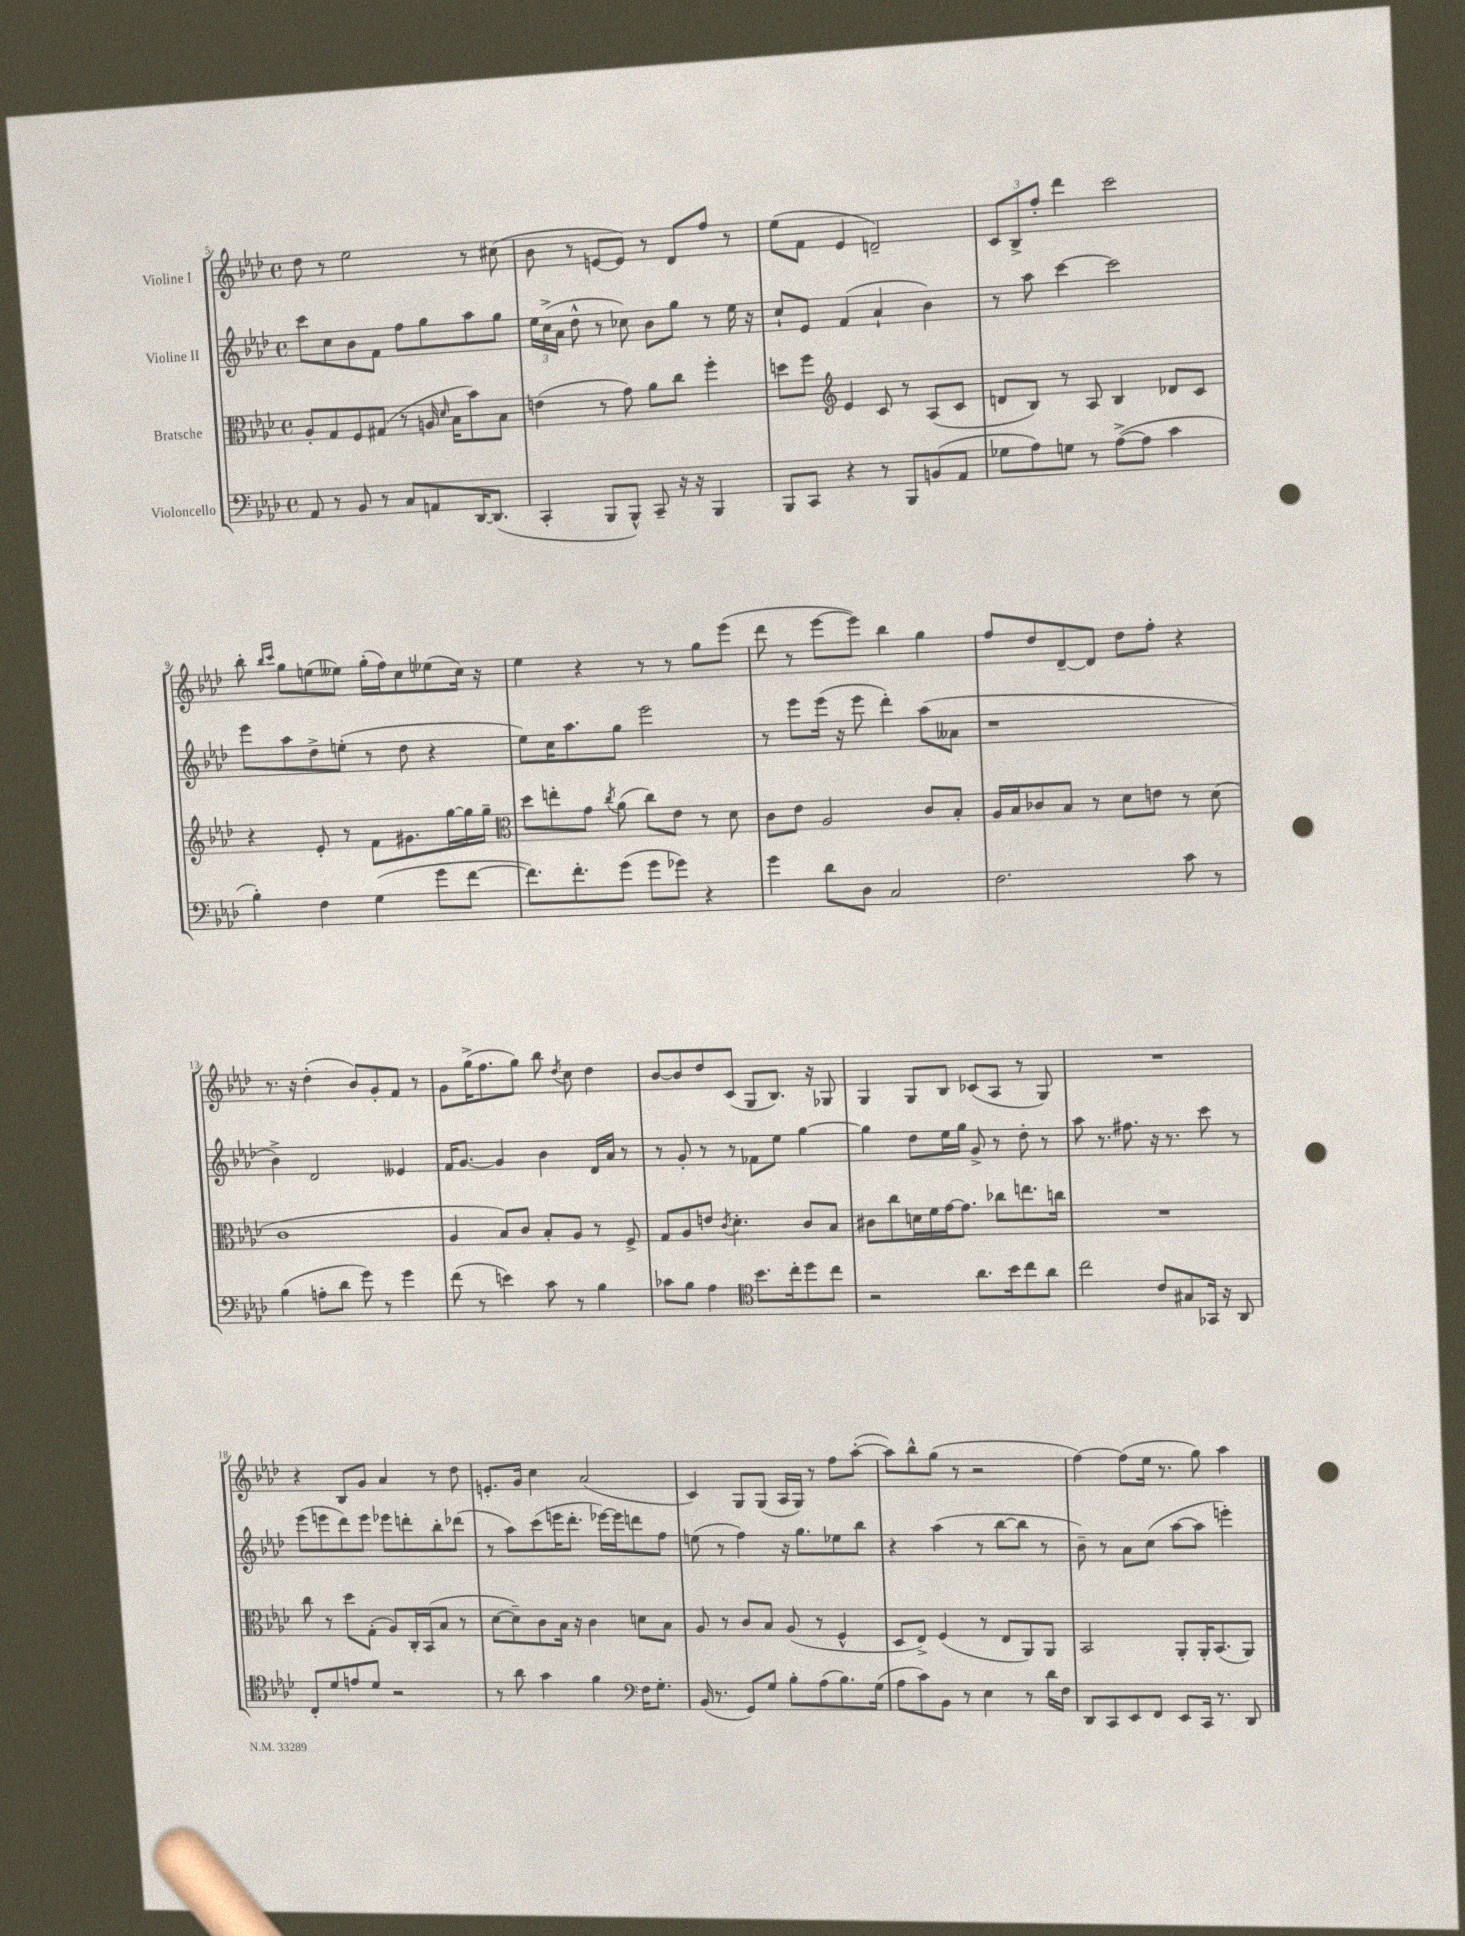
<<
\new StaffGroup <<
\new Staff = "s0" \with { instrumentName = "Violine I" } {
    \clef treble \key aes \major \defaultTimeSignature \time 4/4
    \autoBeamOff des''8 r8 ees''2 r8 cis''8( |
    bes'8 r8 e'8[~ e'8]) r8 des'8[ f''8] r8 |
    ees''8[( f'8] ees'4 d'2--) |
    \tuplet 3/2 { c'8[ bes8-> f''8]-. } des'''4 c'''2 |
    bes''8-. \grace { bes''16[ c'''16] } g''8[ e''8( eeses''8]) g''16[-.( f''16) c''8 ees''8( c''16]) r16 |
    ees''4 r4 r8 r8 g''8[ ees'''8]( |
    des'''8 r8 ees'''8[~ ees'''8]) bes''4 g''4 |
    f''8[ des''8 des'8~-- des'8] des''8[ f''8]-. r4 |
    r8. r16 des''4-.( bes'8[) g'8-. f'8] r8 |
    g'8[ g''16->( f''8. g''8]) bes''8 \acciaccatura { des''8 } c''8 des''4 |
    bes'8[~ bes'8 des''8 c'8]( g8[ bes8.]) r16 ges8 |
    g4 g8[ bes8] ces'8[( aes8] r8 g8) |
    R1 |
    r4 bes8[ g'8] aes'4 r8 des''8 |
    e'8.[-. g'16] c''4 aes'2( |
    c'4) g8[ g8]( aes16[ g16]) r8 f''8[ aes''8]~-.( |
    aes''8[) bes''8-^ g''8]( r8 r2 |
    f''4~) f''8[( ees''16] r8. g''8) aes''4 \bar "|." |
}
\new Staff = "s1" \with { instrumentName = "Violine II" } {
    \clef treble \key aes \major \defaultTimeSignature \time 4/4
    \autoBeamOff c'''8[ c''8 bes'8 f'8] f''8[ g''8 aes''8 g''8] |
    \tuplet 3/2 { ees''16[ c''16->( aes'16] } des''8-^ r8 ces''8) bes'8[ g''8] r8 ees''16 r16 |
    c''8[-! ees'8] f'4( aes'4-! bes'4) |
    r8 aes''8 c'''4~ c'''2 |
    ees'''8[ aes''8 des''8-> e''8]-.( r8 des''8 r4 |
    ees''8[) c''16 aes''8. g''8] ees'''2 |
    r8 ees'''8[ ees'''16]( r16 ees'''8 des'''4-.) aes''8[( aeses'8] |
    r1 |
    bes'4->) des'2 eeses'4 |
    f'16[ g'8.]~ g'4 bes'4 des'16[ aes'16] r8 |
    r8 g'8-. r8 r8 fes'8[ ees''8] g''4~ |
    g''4 des''8[ ees''16 g''16] g'8-> r8 des''8-. r8 |
    aes''8 r8. fis''8. r16 r8. c'''8 r8 |
    ees'''8[( e'''8 des'''8) e'''8] ees'''8[ d'''8-. bes''8-. des'''8]( |
    r8 aes''8[) c'''8( e'''16 des'''8.]-. ees'''16[~) ees'''16 d'''8 f''8] |
    e''8( r8 f''4) r16 g''8.[ ees''8 bes''8] |
    r4 aes''4( r8 bes''8[~ bes''8] r8 |
    bes'8--) r8 aes'8[ c''8]( aes''8[~ aes''8] e'''4-.) \bar "|." |
}
\new Staff = "s2" \with { instrumentName = "Bratsche" } {
    \clef alto \key aes \major \defaultTimeSignature \time 4/4
    \autoBeamOff aes8[-. g8 f8 gis8]( r8 a16 \grace { des'16 } bes16[ bes'8) bes8] |
    e'4( r8 g'8) aes'8[ c''8] f''4-. |
    d''8[ f''8] \clef treble ees'4 c'8 r8 aes8[( c'8] |
    d'8[ bes8]) r8 aes8 bes4 des'8[ c'8] |
    r4 ees'8-. r8 f'8[ gis'8. g''16~ g''16 g''16]-- |
    \clef alto des''8[ e''8-. g'8] \acciaccatura { c''8 } aes'8( c''8[) ees'8] r8 des'8 |
    c'8[ ees'8] aes2 c'8[ bes8]-. |
    aes16[ bes16 ces'8 bes8] r8 des'8[ e'8] r8 des'8( |
    c'1 |
    aes4 bes8[) c'8] bes8[-. aes8] r8 f8-> |
    g8[ aes8 e'8] \acciaccatura { c'8 } des'4.-. c'8[ bes8] |
    cis'8[ c''8 d'16 f'16 g'16~ g'8.] ces''8[ e''8. c''16] |
    R1 |
    c''8 r8 des''8[ g8]-.( aes8[) c16-. bes,16( bes8] r8 |
    des'8[~ des'8--) c'8 bes16] r16 c'4 d'8[ bes8] |
    aes8 r8 c'8[ bes8] aes8( r8 f4-^ |
    des8[ ees8]->) f4( r8 ees8[ aes,8) aes,8] |
    bes,2 aes,8[-. aes,16-. bes,8.( aes,8]) \bar "|." |
}
\new Staff = "s3" \with { instrumentName = "Violoncello" } {
    \clef bass \key aes \major \defaultTimeSignature \time 4/4
    \autoBeamOff aes,8 r8 bes,8 r8 c8[ a,8 des,16~ des,8.]( |
    c,4-. bes,,8[ bes,,8]-^) c,8-- r16 r16 bes,,4 |
    bes,,8[ c,8] r4 r8 bes,,8[ b,8( aes,8] |
    ges8[ aes8) g8] r8 aes8[~->( aes8] c'4 |
    bes4-.) f4 g4( g'8[ f'8]~ |
    f'8.[) f'8.-. g'8]( g'8[ ges'8]) r4 |
    g'4 des'8[ des8] c2 |
    f2. c'8 r8 |
    bes4( a8[-. des'8] g'8) r8 g'4 |
    f'8( r8 e'4) c'8 r8 bes4 |
    ces'8[ bes8] aes4 \clef tenor bes'8.[ c''16-. des''8 c''8] |
    r2 aes'8.[ bes'16 c''8 aes'8] |
    c''2 c'8[ gis8 ges,16] r16 aes,8 |
    c8[-. des'8 e'8 des'8] r2 |
    r8 aes'8 g'4 f'4 \clef bass f16[ g8.]-. |
    bes,16( r8. g,8[) g8] bes8[-. aes8( bes8.) g16]( |
    aes8[ c'8) bes,8] r8 ees4 r8 des'16[ f16] |
    des,8[ c,8 ees,8 f,8] ees,8[ c,16] r8. des,8 \bar "|." |
}
>>
>>
\layout { \context { \Score currentBarNumber = #5 } }
